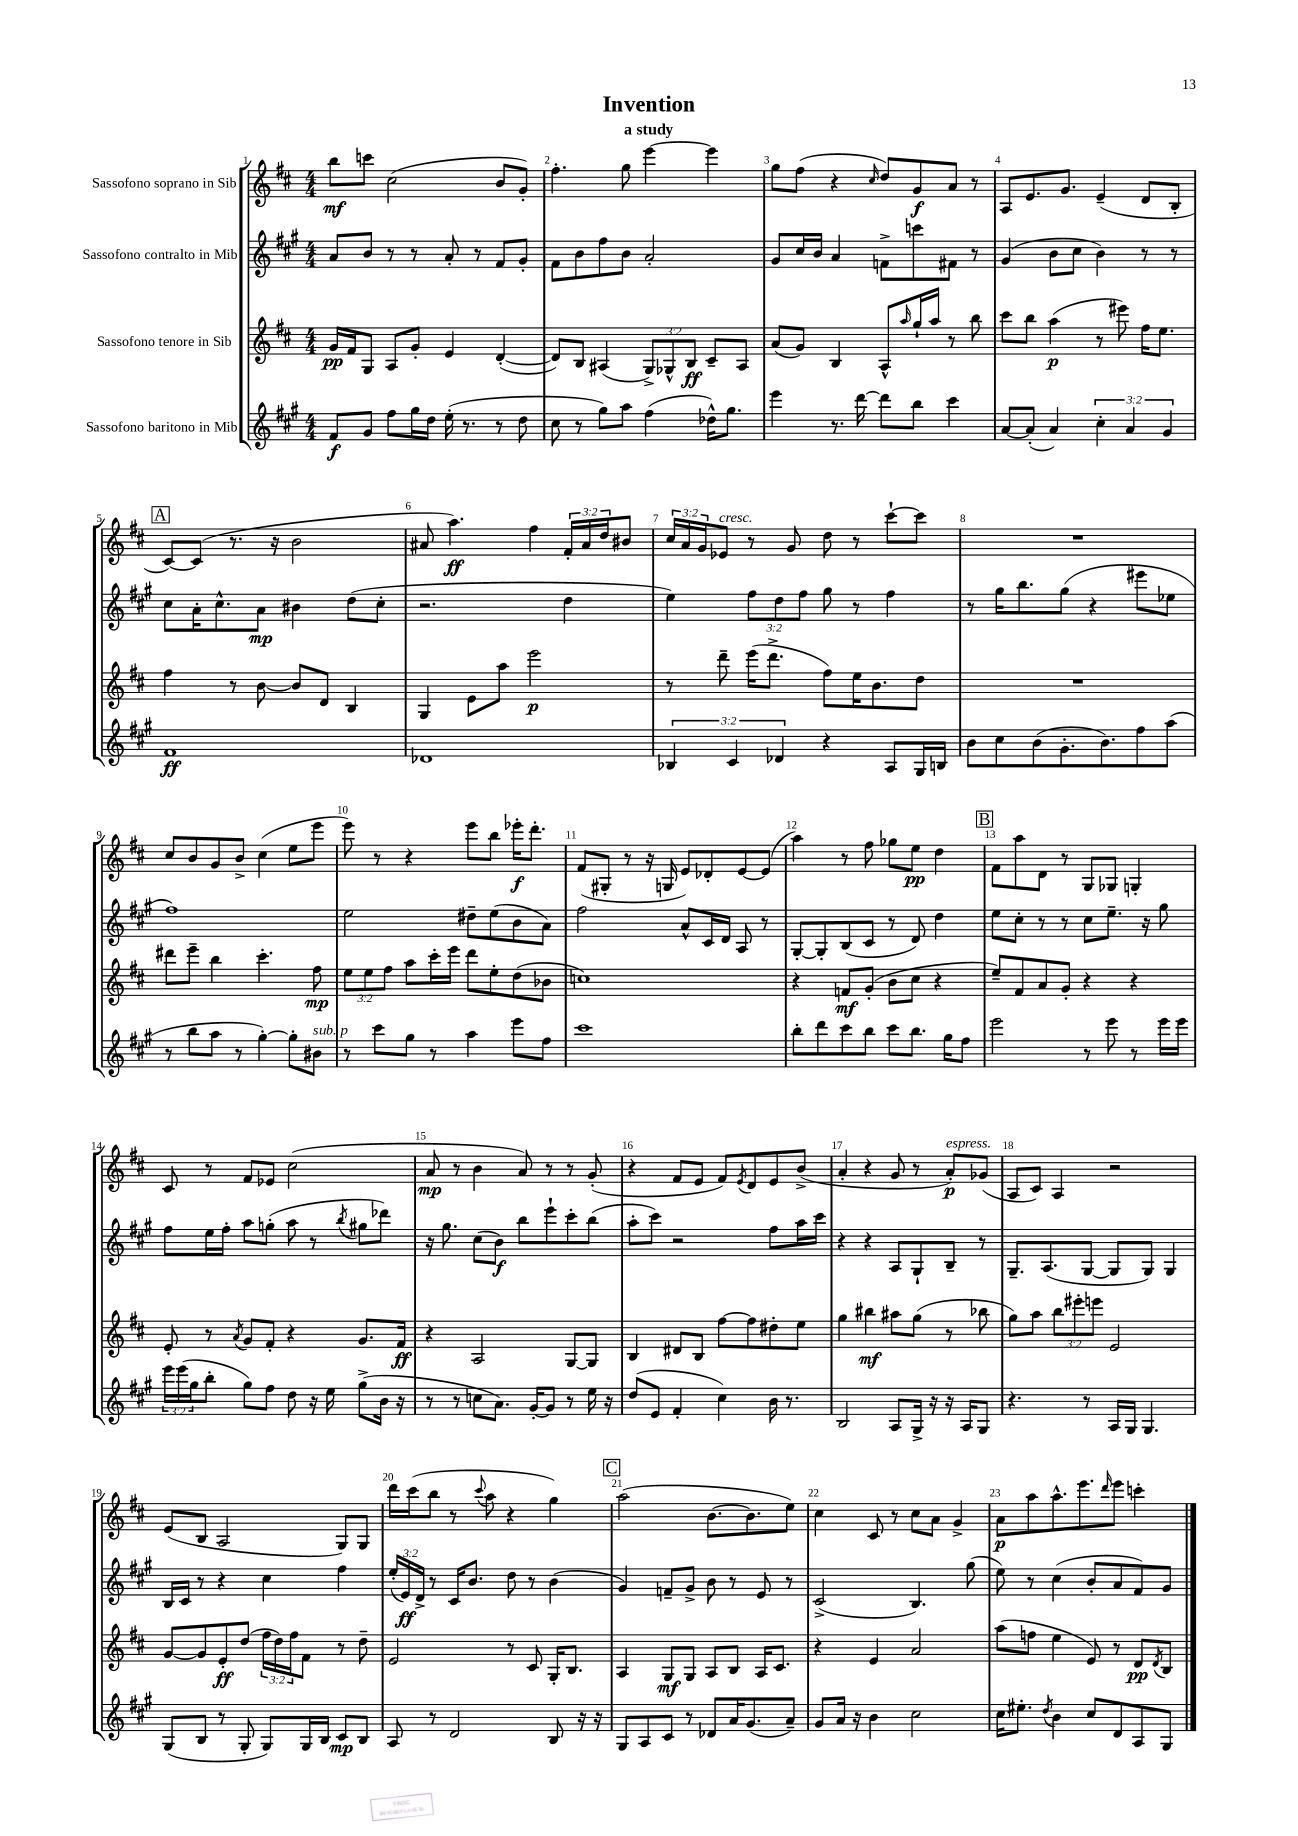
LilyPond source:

\header { title = "Invention" subtitle = "a study" }
<<
\new StaffGroup <<
\new Staff = "s0" \with { instrumentName = "Sassofono soprano in Sib" } {
    \clef treble \key d \major \numericTimeSignature \time 4/4 \override Staff.TupletNumber.text = #tuplet-number::calc-fraction-text
    b''8\mf c'''8 cis''2( b'8 g'8-.) |
    fis''4.-. g''8 e'''4~ e'''4 |
    g''8 fis''8( r4 \grace { cis''16 } d''8) g'8\f a'8 r8 |
    a8 e'8. g'8. e'4--( d'8 b8-. |
    \mark \markup { \box "A" } cis'8~) cis'8( r8. r16 b'2 |
    ais'8 a''4.\ff) fis''4 \tuplet 3/2 { fis'16-. ais'16 d''16 } bis'8 |
    \tuplet 3/2 { cis''16 a'16 g'16 } ees'8^\markup { \italic "cresc." } r8 g'8 d''8 r8 cis'''8~-! cis'''8 |
    R1 |
    cis''8 b'8 g'8 b'8-> cis''4( e''8 e'''8 |
    e'''8) r8 r4 e'''8 b''8 ees'''16-.\f d'''8.-. |
    fis'8( gis8-. r8 r16 g16 e'8) des'8-. e'8~ e'8( |
    a''4) r8 fis''8 ges''8 e''8\pp d''4 |
    \mark \markup { \box "B" } fis'8 a''8 d'8 r8 g8 ges8 g4-. |
    cis'8 r8 fis'8 ees'8 cis''2( |
    a'8\mp r8 b'4 a'8) r8 r8 g'8-.( |
    r4 fis'8 e'8 fis'8) \acciaccatura { e'8 } d'8 e'8 b'8->( |
    a'4-. r4 g'8 r8 a'8-.\p^\markup { \italic "espress." }) ges'8( |
    a8 cis'8) a4 r2 |
    e'8( b8 a2 g8) g8 |
    d'''16 cis'''16( b''8 r8 \appoggiatura { cis'''8 } a''8 r4 g''4) |
    \mark \markup { \box "C" } a''2( b'8.~ b'8. e''8) |
    cis''4 cis'8 r8 cis''8 a'8 g'4-> |
    a'8\p a''8 a''8.-^ e'''8. \grace { d'''16 } e'''8 c'''4-. \bar "|." |
}
\new Staff = "s1" \with { instrumentName = "Sassofono contralto in Mib" } {
    \clef treble \key a \major \numericTimeSignature \time 4/4 \override Staff.TupletNumber.text = #tuplet-number::calc-fraction-text
    a'8 b'8 r8 r8 a'8-. r8 fis'8 gis'8-. |
    fis'8 b'8 fis''8 b'8 a'2-. |
    gis'8 cis''16 b'16 a'4 f'8-> c'''8 fis'8 r8 |
    gis'4( b'8 cis''8 b'4) r8 r8 |
    \mark \markup { \box "A" } cis''8 a'16-. cis''8.-^ a'8\mp bis'4 d''8( cis''8-. |
    r2. d''4 |
    e''4) \tuplet 3/2 { fis''8 d''8 fis''8 } gis''8 r8 fis''4 |
    r8 gis''16 b''8. gis''8( r4 eis'''8 ees''8 |
    fis''1) |
    e''2 dis''8-- e''8( b'8 a'8) |
    fis''2 a'8-^ cis'16 d'16 a8 r8 |
    gis8~-. gis8-. b8( cis'8 r8 d'8) d''4 |
    \mark \markup { \box "B" } e''8 cis''8-. r8 r8 cis''8 e''8.-- r16 gis''8 |
    fis''8 e''16 fis''16-. a''8 g''8-.( a''8 r8 \acciaccatura { b''8 } gis''8 des'''8) |
    r16 gis''8. cis''8( b'8\f) b''8 e'''8-! cis'''8-. b''8( |
    a''8-. cis'''8) r2 fis''8 a''16 cis'''16 |
    r4 r4 a8 gis8-! b8-- r8 |
    gis8.-- a8.( gis8~ gis8 gis8) gis4 |
    b16 cis'16 r8 r4 cis''4 fis''4 |
    \tuplet 3/2 { e''16-.( e'16\ff) d'16-> } r8 cis'16 b'8. d''8 r8 b'4( |
    \mark \markup { \box "C" } gis'4) f'8-- gis'8-> b'8 r8 e'8 r8 |
    cis'2->( b4.) gis''8( |
    e''8) r8 cis''4( b'8-. a'8 fis'8) gis'8 \bar "|." |
}
\new Staff = "s2" \with { instrumentName = "Sassofono tenore in Sib" } {
    \clef treble \key d \major \numericTimeSignature \time 4/4 \override Staff.TupletNumber.text = #tuplet-number::calc-fraction-text
    g'16\pp fis'16 g8 a8 g'8-. e'4 d'4~-.( |
    d'8) b8 ais4( \tuplet 3/2 { g8->) ges8-^ b8\ff } cis'8-- ais8 |
    a'8( g'8) b4 a8-^ \grace { a''16 } g''16-! a''16 r8 b''8 |
    cis'''8 b''8 a''4\p( r8 eis'''8) fis''16 e''8. |
    \mark \markup { \box "A" } fis''4 r8 b'8~ b'8 d'8 b4 |
    g4 e'8 a''8 e'''2\p |
    r8 d'''8-- e'''16( d'''8.-> fis''8) e''16 b'8. d''8 |
    R1 |
    dis'''8 e'''8-- b''4 cis'''4.-. fis''8\mp |
    \tuplet 3/2 { e''8 e''8 fis''8 } a''8 cis'''16-. e'''16 d'''8 e''8-. d''8( bes'8 |
    c''1) |
    r4 f'8\mf g'8-.( b'8 cis''8 r4 |
    \mark \markup { \box "B" } e''8--) fis'8 a'8 g'8-. r4 r4 |
    e'8-. r8 \acciaccatura { a'8 } g'8 fis'8-. r4 g'8. fis'16\ff |
    r4 a2 g8~ g8 |
    b4 dis'8 b8 fis''8~ fis''8 dis''8-. e''8 |
    g''4 bis''4\mf ais''8 g''8( r8 bes''8 |
    g''8) a''8 \tuplet 3/2 { b''8 eis'''8-. e'''8 } e'2 |
    g'8~ g'8 e'8-.\ff d''8( \tuplet 3/2 { fis''16 d''16) fis''16 } fis'8 r8 d''8-- |
    e'2 r8 cis'8 g16-. b8. |
    \mark \markup { \box "C" } a4 g8\mf g8 a8 b8 a16 cis'8. |
    r4 e'4 a'2 |
    a''8( f''8 e''4 e'8) r8 d'8\pp \acciaccatura { d'8 } b8 \bar "|." |
}
\new Staff = "s3" \with { instrumentName = "Sassofono baritono in Mib" } {
    \clef treble \key a \major \numericTimeSignature \time 4/4 \override Staff.TupletNumber.text = #tuplet-number::calc-fraction-text
    fis'8\f gis'8 fis''8 gis''16 d''16 e''16-.( r8. r8 d''8 |
    cis''8 r8 gis''8) a''8 fis''4( des''16-^) gis''8. |
    e'''4 r8. d'''16~ d'''8 b''8 cis'''4 |
    a'8~ a'8-.( a'4) \tuplet 3/2 { cis''4-. a'4 gis'4 } |
    \mark \markup { \box "A" } fis'1\ff |
    des'1 |
    \tuplet 3/2 { bes4 cis'4 des'4 } r4 a8 gis16 b16 |
    b'8 cis''8 b'8( gis'8.-. b'8.) fis''8 a''8( |
    r8 b''8 a''8 r8 gis''4~-.) gis''8-. bis'8^\markup { \italic "sub. p" } |
    r8 cis'''8 gis''8 r8 a''4 e'''8 fis''8 |
    cis'''1 |
    b''8-. d'''8 cis'''8 b''8 cis'''8 b''8. gis''16 fis''8 |
    \mark \markup { \box "B" } e'''2 r8 e'''8 r8 e'''16 e'''16 |
    \tuplet 3/2 { e'''16 e'''16( gis''16 } b''8-. gis''8) fis''8 d''8 r16 e''16 gis''8->( b'16 r16 |
    r8 r8 c''8 a'8.) gis'16~-. gis'8 r8 e''16 r16 |
    d''8( e'8 fis'4-. cis''4) b'16 r8. |
    b2 a8 gis16-> r16 r16 a16 gis8 |
    r4. r8 a16 gis16 gis4. |
    gis8( b8 r8 gis8-. gis8) gis16 b16 cis'8\mp b8 |
    a8 r8 d'2 b8 r16 r16 |
    \mark \markup { \box "C" } gis8 a8 cis'8 r8 des'8 a'16 gis'8.( a'8--) |
    gis'8 a'16 r16 b'4 cis''2 |
    cis''16 eis''8.-. \acciaccatura { d''8 } b'4 cis''8 d'8 a8 gis8 \bar "|." |
}
>>
>>
\layout { \context { \Score \override BarNumber.break-visibility = ##(#f #t #t) barNumberVisibility = #all-bar-numbers-visible } }
